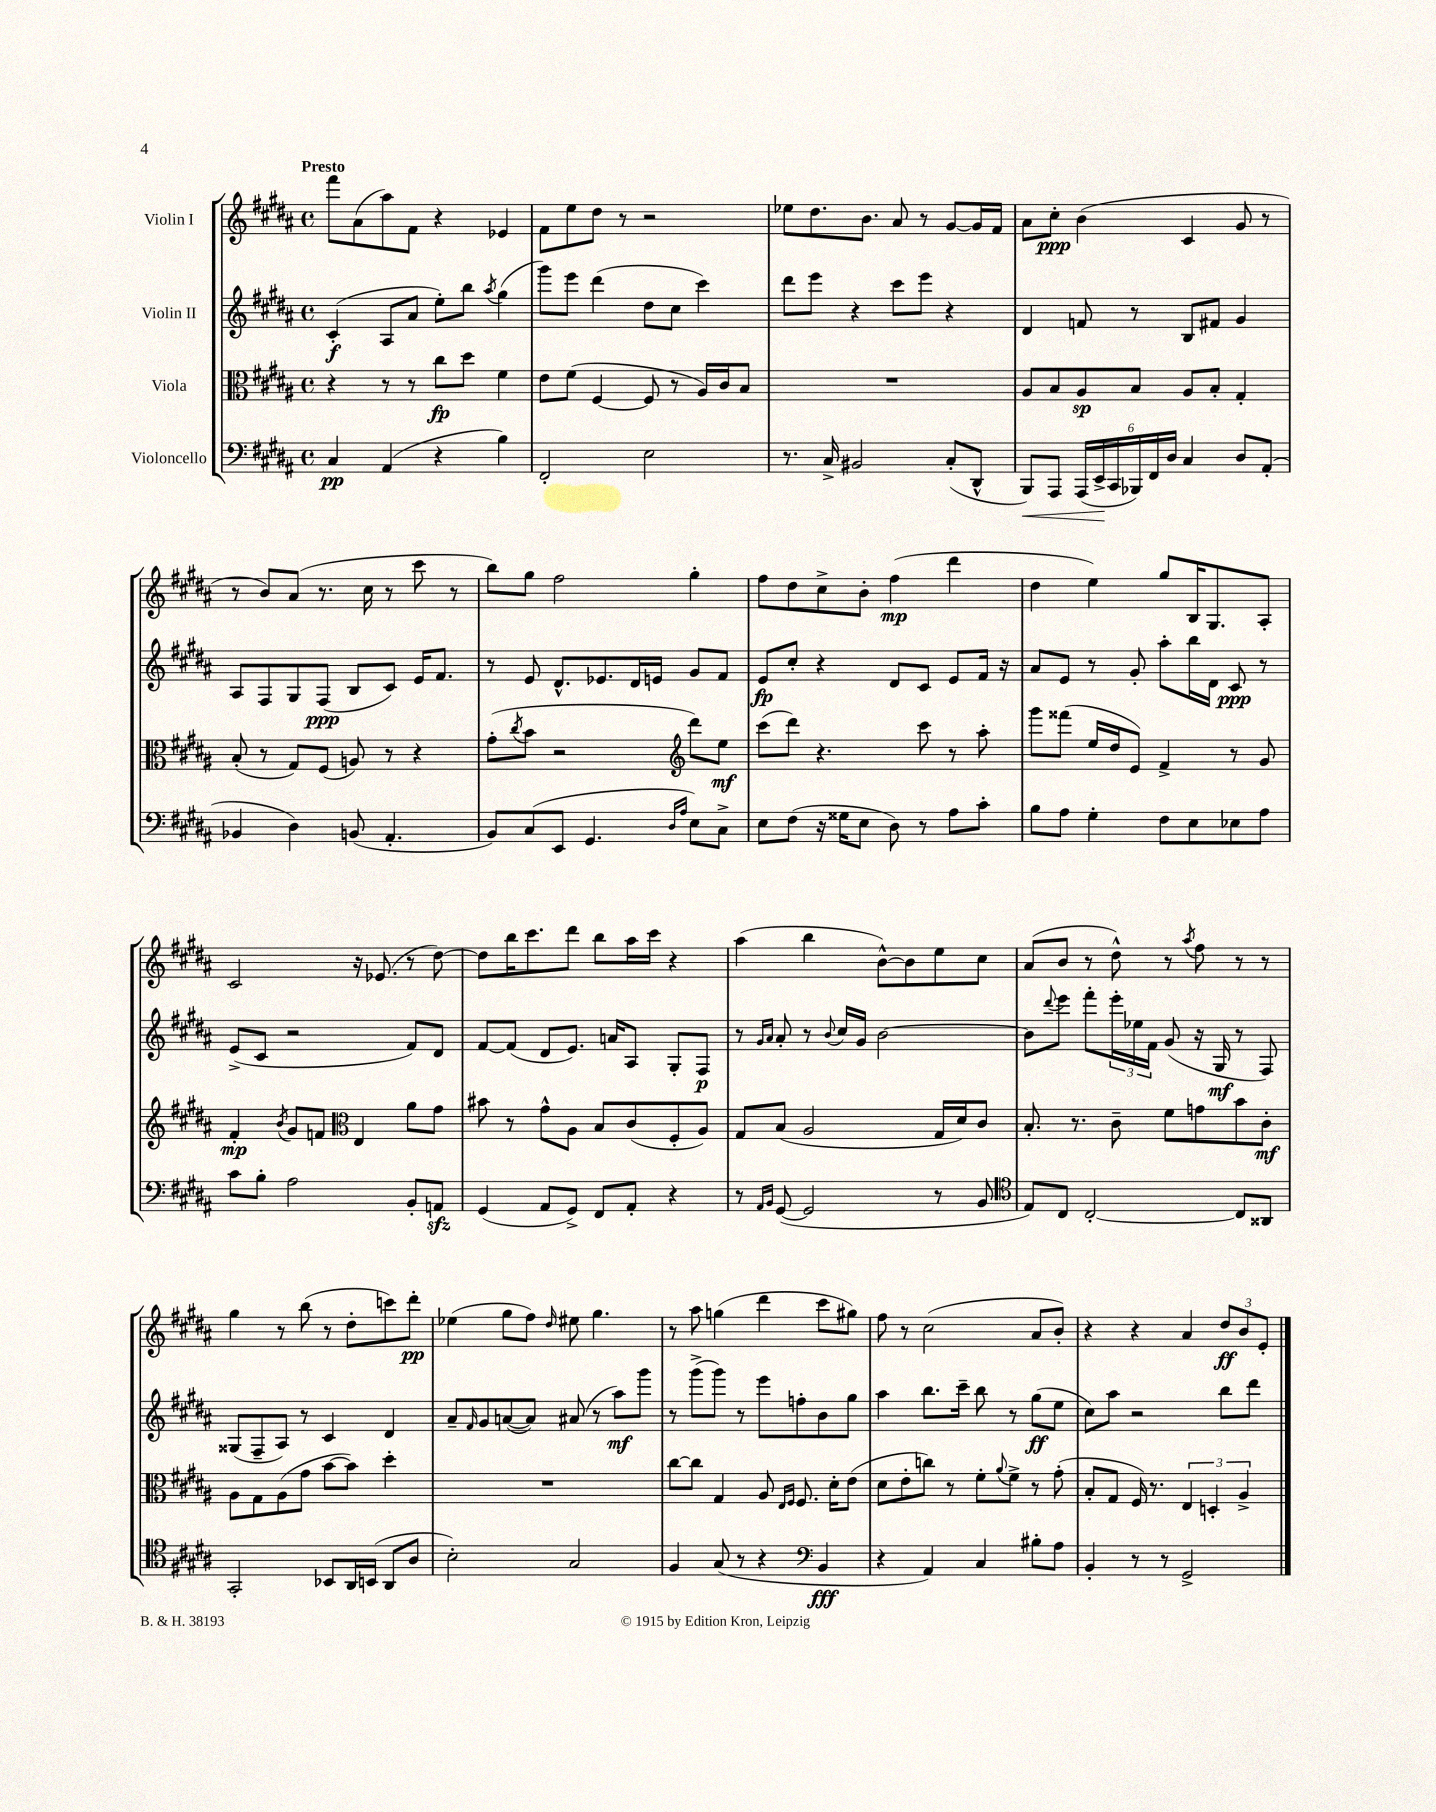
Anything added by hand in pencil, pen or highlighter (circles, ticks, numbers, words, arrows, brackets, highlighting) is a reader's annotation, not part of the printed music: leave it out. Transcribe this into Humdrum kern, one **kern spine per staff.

**kern	**kern	**kern	**kern
*staff4	*staff3	*staff2	*staff1
*clefF4	*clefC3	*clefG2	*clefG2
*k[f#c#g#d#a#]	*k[f#c#g#d#a#]	*k[f#c#g#d#a#]	*k[f#c#g#d#a#]
*M4/4	*M4/4	*M4/4	*M4/4
*met(c)	*met(c)	*met(c)	*met(c)
4C#/	4r	(4c#'/	8fff#\L
.	.	.	(8a#\
(4AA#/	8r	8A#/L	8aa#\)
.	8r	8a#/J	8f#\J
4r	8cc#\L	8ee'\L)	4r
.	8dd#\J	8bb\J	.
.	.	8qaa#/	.
4B\)	4f#\	(4gg#\	4e-/
=	=	=	=
2FF#'/	8e\L	8ggg#\L)	8f#\L
.	(8f#\J	8eee\J	8ee\
.	[4F#/	(4ddd#\	8dd#\J
.	.	.	8r
2E\	8F#/]	8dd#\L	2r
.	8r	8cc#\J	.
.	16A#/LL)	4ccc#\)	.
.	16c#/J	.	.
.	8B/J	.	.
=	=	=	=
8.r	1r	8ddd#\L	8ee-\L
.	.	8eee\J	8.dd#\
16C#^/	.	.	.
2BB#/	.	4r	.
.	.	.	8.b\J
.	.	8ccc#\L	8a#/
.	.	8eee\J	8r
(8C#'/L	.	4r	[8g#/L
8DD#^^/J	.	.	16g#/]L
.	.	.	16f#/JJ
=	=	=	=
8BBB/L)	8A#/L	4d#/	8a#\L
8AAA#/J	8B/	.	8cc#'\J
(24AAA#/LL	8A#/	8f/	(4b\
24EE^/	.	.	.
24CC#/	.	.	.
24BBB-/)	8B/J	8r	.
24FF#/	.	.	.
24D#/JJ	.	.	.
4C#/	8A#/L	8B/L	4c#/
.	8B'/J	8f#/J	.
8D#/L	4G#'/	4g#/	8g#/
(8AA#'/J	.	.	8r
=	=	=	=
4BB-/	(8B'/	8A#/L	8r
.	8r	8F#/	8b/L)
4D#\)	8G#/L)	8G#/	(8a#/J
.	(8F#/J	(8F#/J	8.r
(8BB/	8A/)	8B/L	.
.	.	.	16cc#\
4.AA#'/	8r	8c#/J)	8r
.	4r	16e/LK	8ccc#\
.	.	8.f#/J	.
.	.	.	8r
=	=	=	=
8BB/L)	(8g#'\L	8r	8bb\L)
.	8qcc#/	.	.
(8C#/	8b\J	8e/	8gg#\J
8EE/J	2r	8.d#^^/L	2ff#\
4.GG#/	.	.	.
.	.	8.e-/	.
.	.	16d#/L	.
.	.	16e/JJ	.
*	*clefG2	*	*
16qqD#/LL	.	.	.
16qqA#/JJ	.	.	.
8E\L)	8ddd#\L)	8g#/L	4gg#'\
8C#^\J	8ee\J	8f#/J	.
=	=	=	=
8E\L	(8ccc#\L	8e/L	8ff#\L
(8F#\J	8ddd#\J)	8cc#'/J	8dd#\
16r	4.r	4r	8cc#^\
16G##\LK	.	.	.
8E\J	.	.	8b'\J
8D#\)	.	8d#/L	(4ff#\
8r	8ccc#\	8c#/J	.
8A#\L	8r	8e/L	4ddd#\
8c#'\J	8aa#'\	16f#/Jk	.
.	.	16r	.
=	=	=	=
8B\L	8ggg#\L	8a#/L	4dd#\
8A#\J	(8fff##\J	8e/J	.
4G#'\	16ee/LL	8r	4ee\)
.	16dd#/J	.	.
.	8e/J)	8g#'/	.
8F#\L	4f#^/	8aa#'\L	8gg#/L
8E\	.	16bb\L	16B/K
.	.	16d#\JJ	8.G#/
8E-\	8r	8c#/	.
8A#\J	8g#/	8r	8A#'/J
=	=	=	=
8c#\L	4f#'/	(8e^/L	2c#/
8B'\J	.	8c#/J	.
.	8qb/	.	.
2A#\	8g#/L	2r	.
.	8f/J	.	.
*	*clefC3	*	*
.	4E/	.	16r
.	.	.	(8.e-/
8BB'/L	8a#\L	8f#/L)	8r
8AA/J	8g#\J	8d#/J	[8dd#\)
=	=	=	=
(4GG#/	8b#\	[8f#/L	8dd#\]L
.	8r	(8f#/]J	16bb\K
.	.	.	8.ccc#\
8AA#/L	8g#^^\L	8d#/L	.
8GG#^/J)	8A#\J	8.e/J)	8ddd#\J
8FF#/L	8B/L	.	8bb\L
.	.	16a/LK	.
8AA#'/J	(8c#/	8A#/J	16aa#\L
.	.	.	16ccc#\JJ
4r	8F#'/	8G#'/L	4r
.	8A#/J)	8F#/J	.
=	=	=	=
8r	8G#/L	8r	(4aa#\
16qqAA#/LL	.	16qqg#/LL	.
16qqBB/JJ	.	16qqa#/JJ	.
([8GG#/	(8B/J	8a#'/	.
2GG#/]	2A#/	8r	4bb\
.	.	8qqb/	.
.	.	16cc#/LL	.
.	.	16g#/JJ	.
.	.	[2b\	[8b^^\L)
.	.	.	8b\]
8r	16G#/LL	.	8ee\
.	16d#/J)	.	.
8BB/	8c#/J	.	8cc#\J
=	=	=	=
*clefC4	*	*	*
8E/L)	8.B'/	8b\]L	(8a#/L
.	.	8qqddd#/	.
8C#/J	.	8eee\J	8b/J
.	8.r	.	.
[2C#'/	.	8fff#'\L	8r
.	8c#~\	24eee'\L	8dd#^^\)
.	.	24ee-\	.
.	.	24f#\JJ	.
.	8f#\L	(8g#/	8r
.	.	.	8qaa#/
.	8g\	16r	8ff#\
.	.	16G#/	.
8C#/]L	8b\	8r	8r
8AA##/J	8c#'\J	8F#/)	8r
=	=	=	=
2GG#'/	8A#\L	(8G##/L	4gg#\
.	8G#\	8F#~/	.
.	(8A#\	8A#/J)	8r
.	8g#\J	8r	(8bb\
8BB-/L	[8b\L	4c#/	8r
16AA#/L	8b\]J)	.	8dd#'\L
(16BB/JJ	.	.	.
8AA#/L	4dd#'\	4d#/	8ccc\)
8A#/J	.	.	8ddd#'\J
=	=	=	=
2B'\)	1r	8a#~/L	(4ee-\
.	.	16qqf#/	.
.	.	8g#/	.
.	.	([8a/	8gg#\L
.	.	8a/]J)	8ff#\J)
.	.	.	16qqdd#/
2G#/	.	(8a#/	8ee#\
.	.	8r	4.gg#\
.	.	8aa#\L)	.
.	.	8ggg#\J	.
=	=	=	=
4F#/	[8cc#\L	8r	8r
.	8cc#\]J	(8ggg#^\L	8aa#\
(8G#/	4G#/	8ggg#\J)	(4gg\
8r	.	8r	.
4r	8A#/	8eee\L	4ddd#\
.	16qqE/LL	.	.
.	16qqF#/JJ	.	.
.	8.F#/	8ff'\	.
*clefF4	*	*	*
4BB/	.	8b\	8ccc#\L
.	16d#'\LK	.	.
.	(8e\J	8gg#\J	8gg#\J)
=	=	=	=
4r	8d#\L	4aa#\	8ff#\
.	8e'\	.	8r
4AA#/)	8cc\J)	8.bb\L	(2cc#\
.	8r	.	.
.	.	16ccc#~\Jk	.
4C#/	8f#'\L	8bb\	.
.	8qqa#/	.	.
.	8f#^\J	8r	.
8B#'\L	8r	(8gg#\L	8a#/L
8A#\J	(8g#'\	8ee\J	8b'/J)
=	=	=	=
4BB'/	8B'/L	8cc#\L)	4r
.	8G#/J	8aa#\J	.
8r	16F#/)	2r	4r
.	8.r	.	.
8r	.	.	.
2GG#^/	6E/	.	4a#/
.	6D'/	.	.
.	.	8bb\L	12dd#/L
.	6A#^/	.	12b/
.	.	8ddd#\J	.
.	.	.	12e'/J
==	==	==	==
*-	*-	*-	*-
